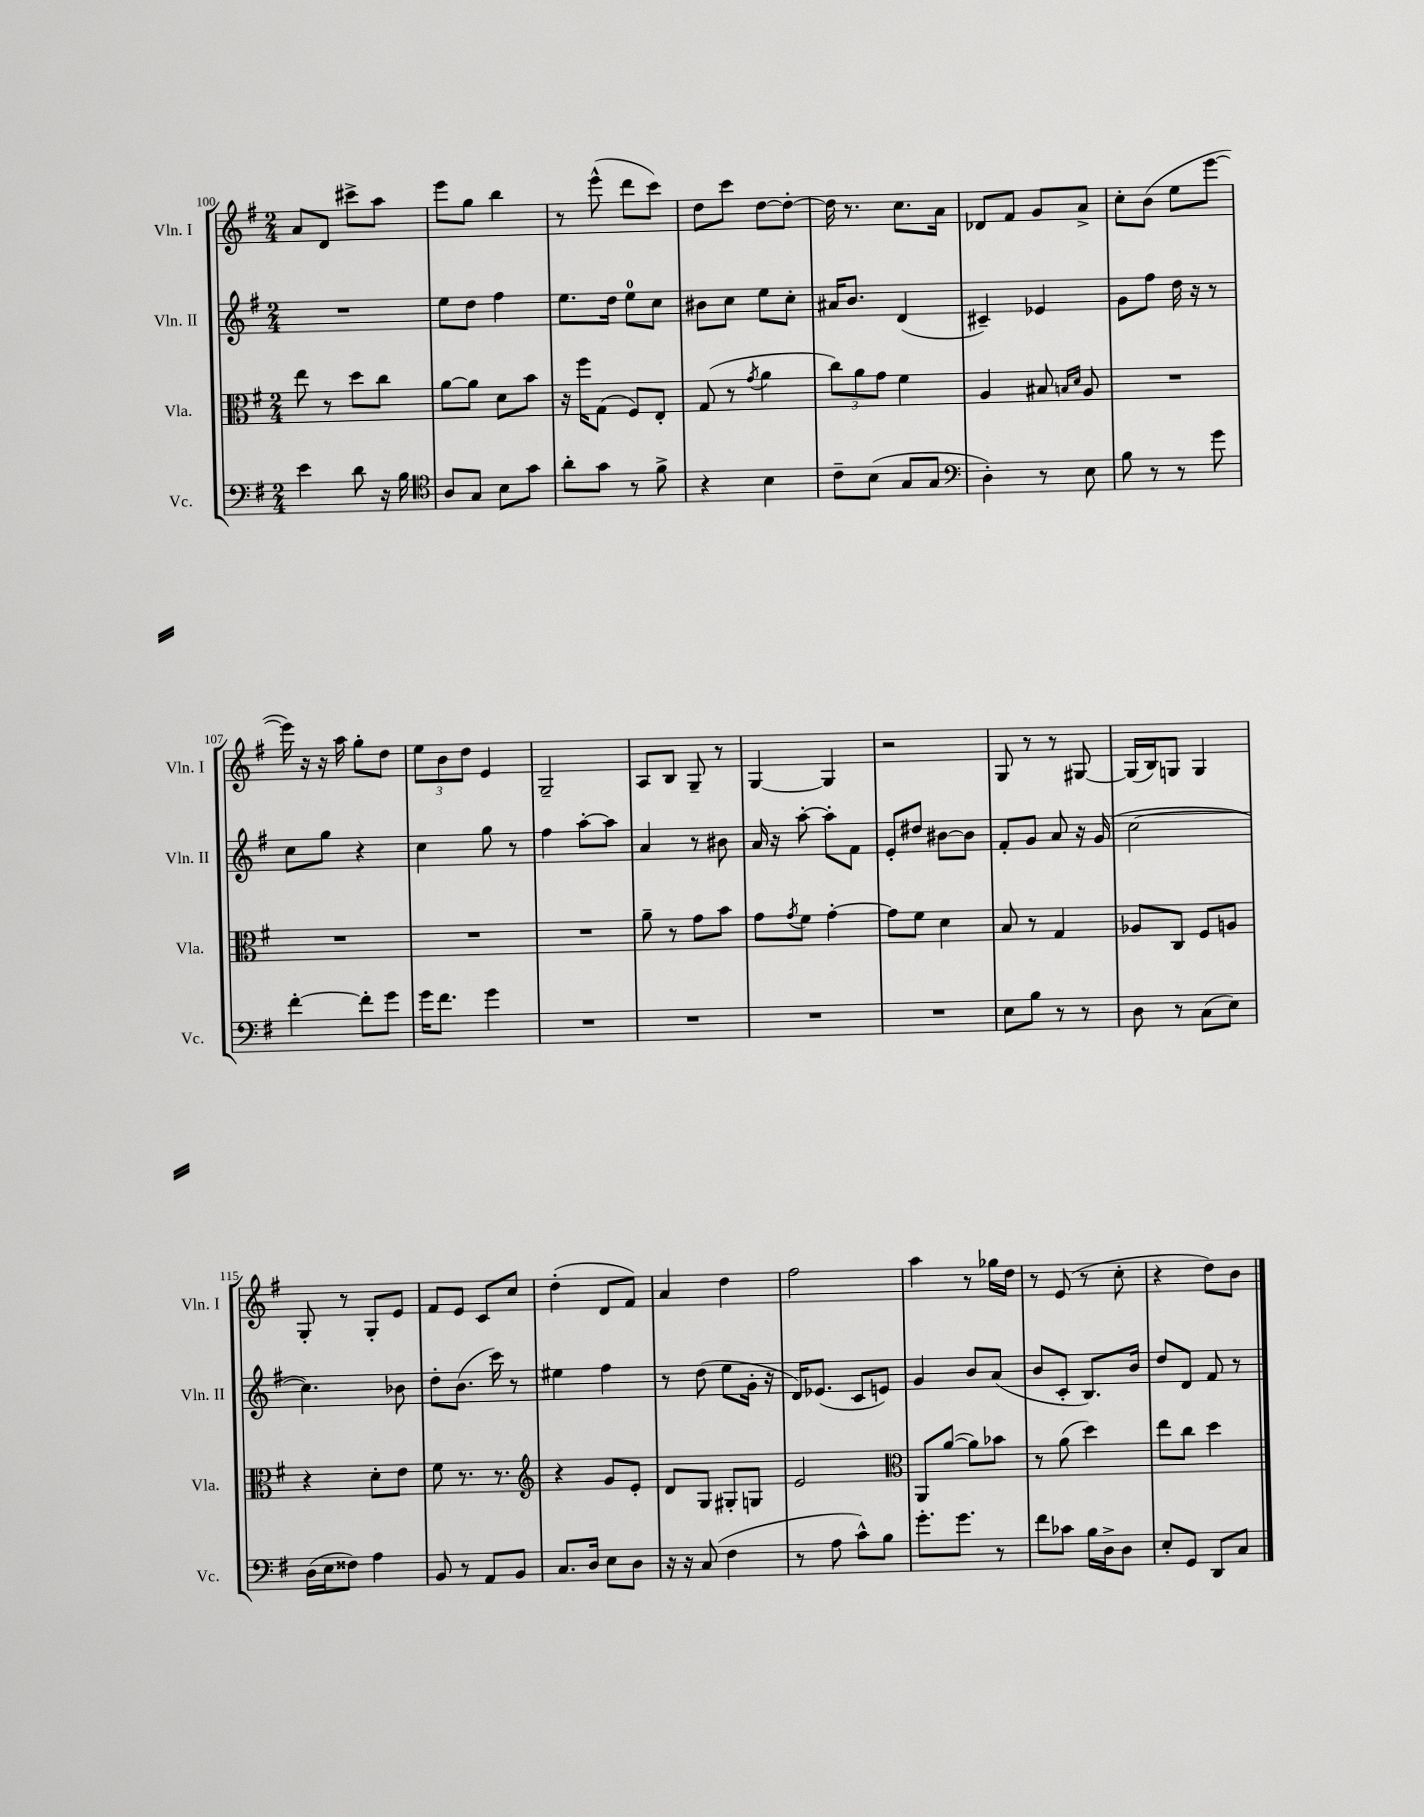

**kern	**kern	**kern	**kern
*staff4	*staff3	*staff2	*staff1
*clefF4	*clefC3	*clefG2	*clefG2
*k[f#]	*k[f#]	*k[f#]	*k[f#]
*M2/4	*M2/4	*M2/4	*M2/4
4e	8ee	2r	8a
.	8r	.	8d
8d	8dd	.	8ccc#^
16r	8cc	.	8aa
16B	.	.	.
=	=	=	=
*clefC4	*	*	*
8A	[8a	8ee	8eee
8G	8a]	8dd	8gg
8B	8d	4ff#	4bb
8g	8b	.	.
=	=	=	=
8a'	16r	8.ee	8r
.	16ff#	.	.
8g	(8G	.	(8eee^^
.	.	16dd	.
8r	8F#)	8ee	8ddd
8f#^	8E'	8cc	8ccc)
=	=	=	=
4r	(8G	8b#	8dd
.	8r	8cc	8ccc
.	8qg	.	.
4B	4a	8ee	[8dd
.	.	8cc'	8dd'_
=	=	=	=
8c~	12cc)	16a#	16dd]
.	.	8.b	8.r
.	12a	.	.
(8B	.	.	.
.	12g	.	.
8G	4f#	(4d	8.cc
8G	.	.	.
.	.	.	16a
=	=	=	=
*clefF4	*	*	*
4D')	4A	4c#~)	8d-
.	.	.	8f#
8r	8B#	4e-	8g
.	16qqB	.	.
.	16qqd	.	.
8E	8A	.	8a^
=	=	=	=
8B	2r	8g	8cc'
8r	.	8ff#	(8b
8r	.	16dd	8ee
.	.	16r	.
8g	.	8r	[8eee
=	=	=	=
[4f#'	2r	8cc	16eee])
.	.	.	16r
.	.	8gg	16r
.	.	.	16aa
8f#']	.	4r	8gg'
8g	.	.	8dd
=	=	=	=
16g	2r	4cc	12ee
8.f#	.	.	.
.	.	.	12b
.	.	.	12dd
4g	.	8gg	4e
.	.	8r	.
=	=	=	=
2r	2r	4ff#	2G~
.	.	[8aa'	.
.	.	8aa]	.
=	=	=	=
2r	8a~	4a	8A
.	8r	.	8B
.	8g	8r	8G~
.	8b	8b#	8r
=	=	=	=
2r	8g	16a	[4G
.	.	16r	.
.	8qg	.	.
.	8f#	[8aa'	.
.	[4g'	8aa']	4G]
.	.	8f#	.
=	=	=	=
2r	8g]	8e'	2r
.	8f#	8dd#	.
.	4d	[8b#	.
.	.	8b#]	.
=	=	=	=
8E	8B	8f#'	8G
8B	8r	8g	8r
8r	4G	8a	8r
8r	.	16r	[8G#
.	.	(16g	.
=	=	=	=
8D	8A-	[2cc	(16G#]
.	.	.	16B)
8r	8C	.	8G
(8C	8F#	.	4G
8E)	8A	.	.
=	=	=	=
(16D	4r	4.cc])	8G'
16E	.	.	.
8F##)	.	.	8r
4A	8d'	.	8G'
.	8e	8b-	8e
=	=	=	=
8BB	8f#	8dd'	8f#
8r	8.r	(8.b	8e
8AA	.	.	8c
.	8.r	16ccc)	.
8BB	.	8r	8cc
=	=	=	=
*	*clefG2	*	*
8.C	4r	4ee#	(4dd'
16D	.	.	.
8E	8g	4ff#	8d
8D	8e'	.	8f#)
=	=	=	=
16r	8d	8r	4a
16r	.	.	.
(8C	8G	(8dd	.
4F#	8G#'	8ee	4dd
.	8G	16g'	.
.	.	16r	.
=	=	=	=
8r	2e	16d)	2ff#
.	.	(8.e-	.
8A	.	.	.
8c^^)	.	8c	.
8B	.	8e)	.
=	=	=	=
*	*clefC3	*	*
8.g'	8AA	4g	4aa
.	([8a	.	.
8.g	.	.	.
.	8a])	8b	8r
8r	8b-	(8a	16gg-
.	.	.	16dd
=	=	=	=
8f#	8r	8b	8r
8c-	(8a	8c'	(8e
16B	4dd)	8.B)	8r
16D^	.	.	.
8D	.	.	8cc'
.	.	16b	.
=	=	=	=
8E'	8ee	8dd	4r
8GG	8cc	8d	.
8DD	4dd	8f#	8dd)
8C	.	8r	8b
==	==	==	==
*-	*-	*-	*-
